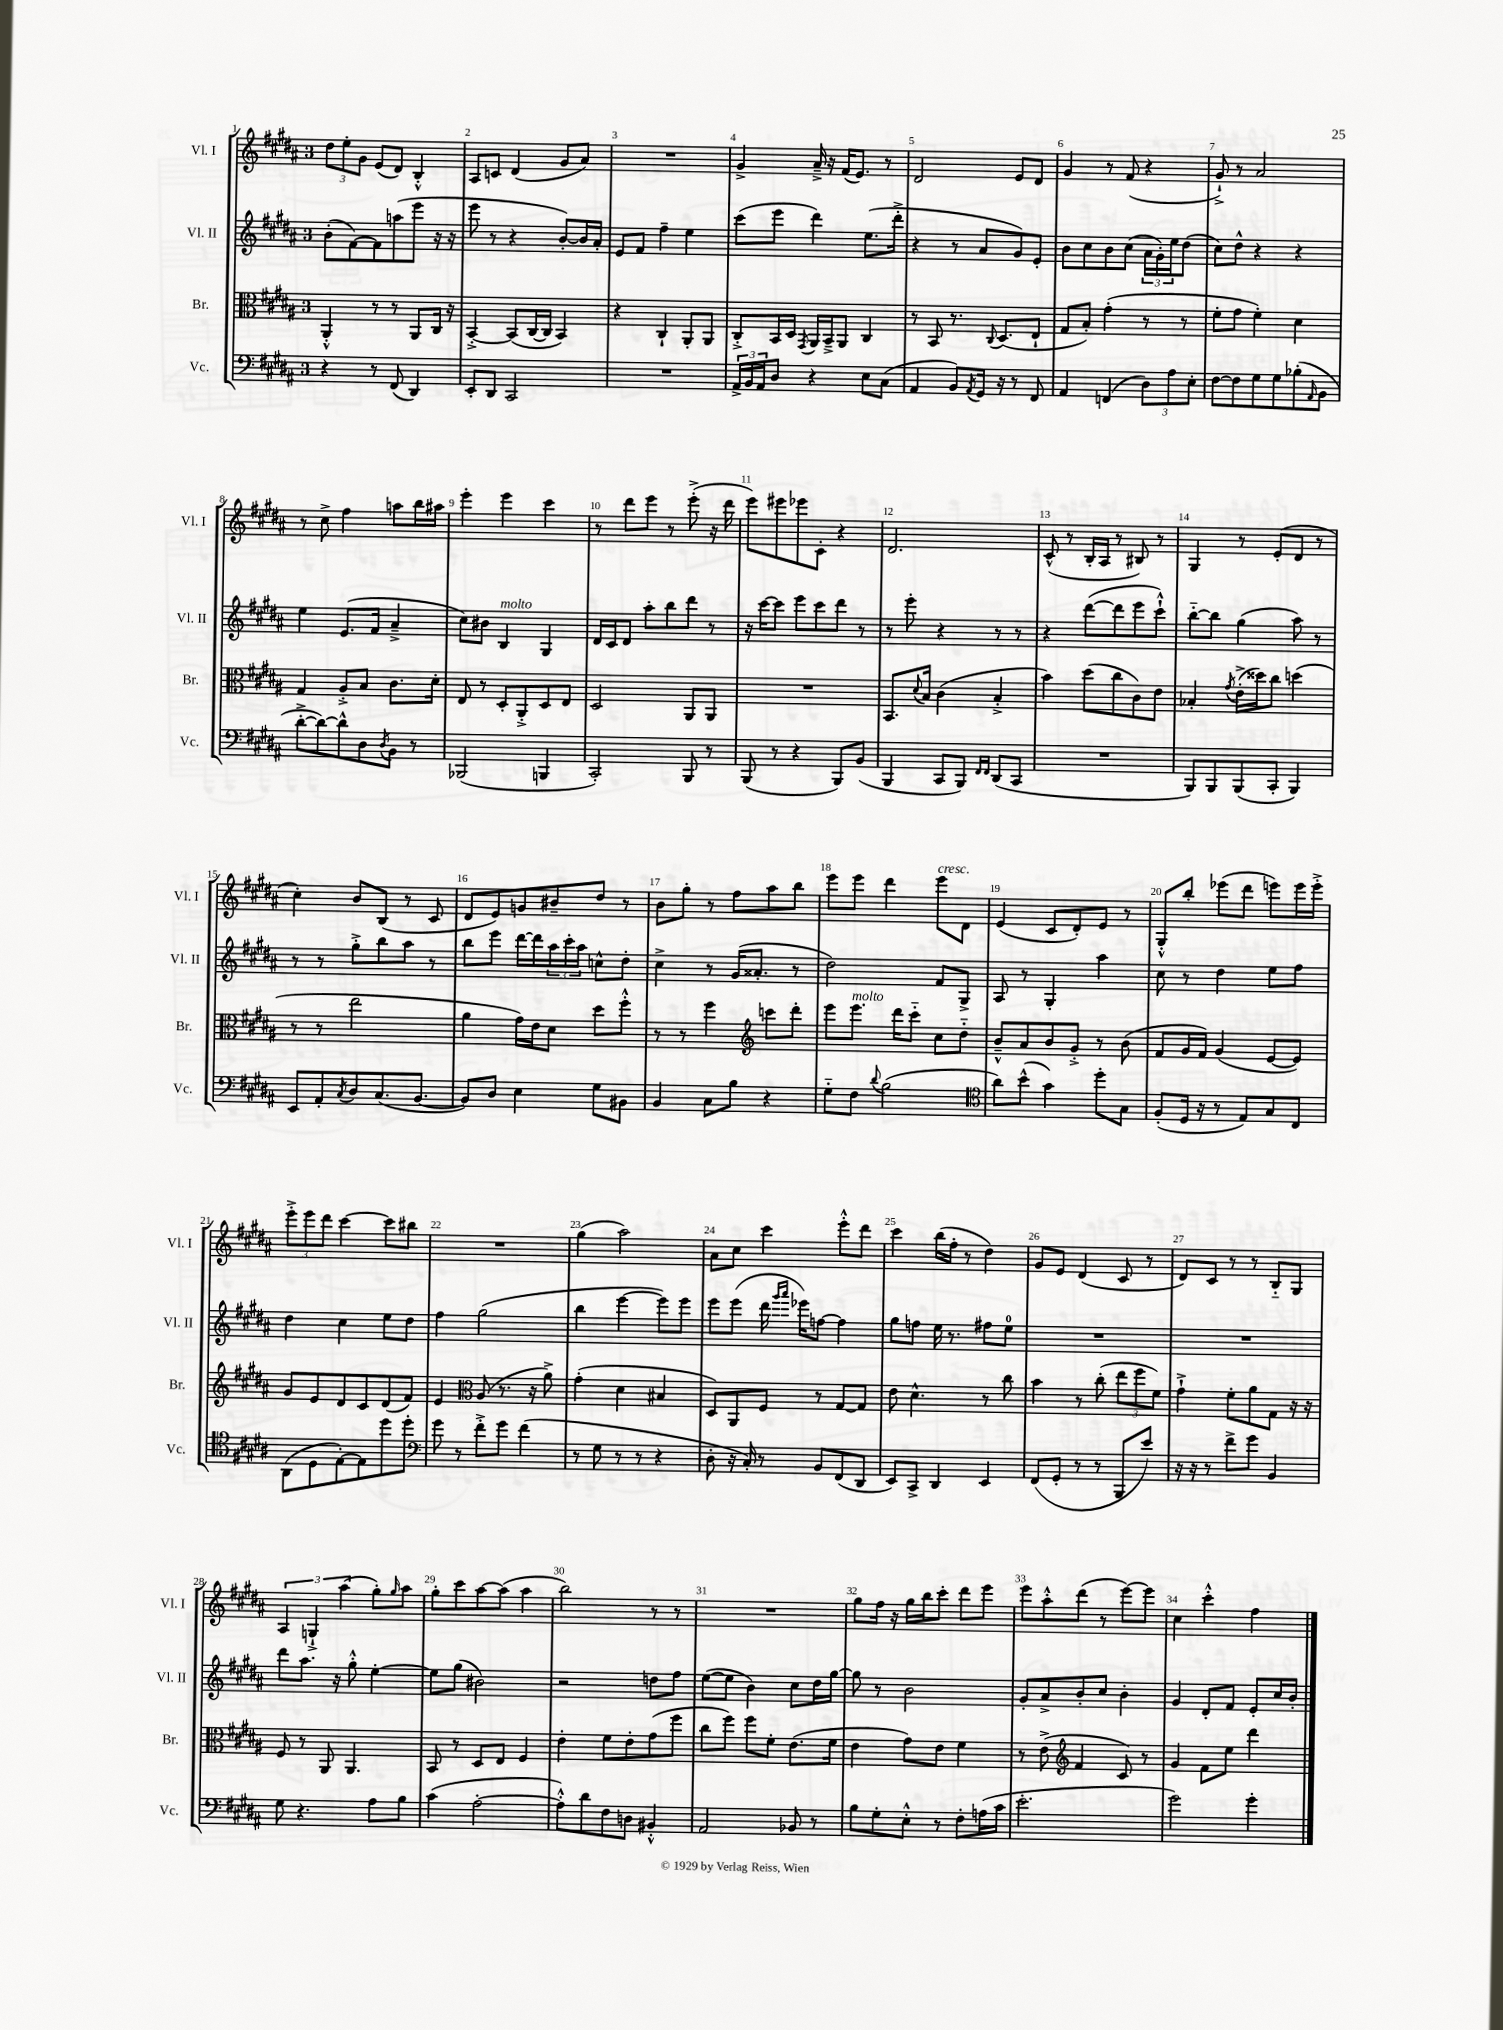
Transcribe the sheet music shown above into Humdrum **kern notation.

**kern	**kern	**kern	**kern
*staff4	*staff3	*staff2	*staff1
*clefF4	*clefC3	*clefG2	*clefG2
*k[f#c#g#d#a#]	*k[f#c#g#d#a#]	*k[f#c#g#d#a#]	*k[f#c#g#d#a#]
*M3/4	*M3/4	*M3/4	*M3/4
4r	4AA#'^^	(8b'	12dd#
.	.	.	12ee'
.	.	[8f#)	.
.	.	.	12g#
8r	8r	8f#]	(8e
(8FF#	8r	(8aa	8d#)
4DD#)	8AA#	8eee	4B'^^
.	16C#	16r	.
.	16r	16r	.
=	=	=	=
8EE'	[4BB'^	8eee	8A#
8DD#	.	8r	8c
2CC#	(8BB]	4r	(4d#
.	[16C#	.	.
.	16C#]	.	.
.	4BB)	[8b')	8g#
.	.	16b]	8a#)
.	.	16a#'	.
=	=	=	=
2.r	4r	8e	2.r
.	.	8f#	.
.	4C#`	4ff#~	.
.	8AA#'	4ee	.
.	8AA#	.	.
=	=	=	=
24AA#^	8C#'^	(8ccc#	4g#^
24BB	.	.	.
24AA#	.	.	.
8D#	16BB	8eee	.
.	16D#	.	.
.	8qGG#	.	.
4r	16AA#	4ddd#)	16a#~^
.	16BB~^	.	16r
.	8AA#	.	(16f#
.	.	.	8.e)
8E	4C#	(8.ee	.
(8C#	.	.	8r
.	.	16ddd#'^	.
=	=	=	=
4AA#	8r	4r	2d#
.	8BB	.	.
8BB)	8.r	8r	.
8qAA#	.	.	.
16GG#	.	8a#	.
.	8qqC#	.	.
16r	(8.D#	.	.
8r	.	8g#)	8e
8FF#	8E`	8e'	8d#
=	=	=	=
4AA#	8G#	8b	4g#
.	8B')	8cc#	.
(4FF	(4g#'	8b	8r
.	.	(8cc#	(8f#
12D#)	8r	24a#	4r
.	.	24g#')	.
12A#	.	24ee	.
.	8r	(8dd#	.
12E'	.	.	.
=	=	=	=
[8F#	8f#'	8cc#)	8g#`^)
8F#]	8g#	8dd#^^	8r
8G#	4f#')	4r	2a#
8G#	.	.	.
(8B-'	4d#	4r	.
16qqAA#	.	.	.
8BB	.	.	.
=	=	=	=
[8d#'^	4G#	4ee	8r
8d#_)	.	.	8cc#^
8d#^^]	8A#'^	(8.e	4ff#
8D#	8B	.	.
.	.	16f#	.
8qD#	.	.	.
8BB	8.c#	4a#~^	8aa
8r	.	.	16bb
.	16d#'	.	16aa#
=	=	=	=
(2BBB-	8E	8cc#)	4eee'
.	8r	8b#	.
.	8D#'	4B	4eee
.	8AA#'^	.	.
4BBB	8D#	4G#	4ccc#
.	8E	.	.
=	=	=	=
2CC#')	2D#	16d#	8r
.	.	16c#	.
.	.	8d#	8ddd#
.	.	8aa#'	8eee
.	.	8bb	8r
8BBB	8AA#	8ddd#	(8eee'^
8r	8AA#	8r	16r
.	.	.	16ddd#
=	=	=	=
(8BBB	2.r	16r	8eee)
.	.	[16ccc#	.
8r	.	8ccc#]	8eee#
4r	.	8eee	8eee-
.	.	8ccc#	8c#'
8BBB)	.	8ddd#	4r
(8BB	.	8r	.
=	=	=	=
4BBB	8.BB	8r	2.d#
.	.	8eee'	.
.	8qqd#	.	.
.	16B	.	.
8CC#	(4c#	4r	.
8BBB)	.	.	.
16qqFF#	.	.	.
16qqFF#	.	.	.
(8DD#	4B'^	8r	.
8CC#	.	8r	.
=	=	=	=
2.r	4b)	4r	(8c#^^
.	.	.	8r
.	(8dd#	([8ddd#	16B'
.	.	.	16A#
.	8cc#	8ddd#]	8r
.	8c#)	8eee	8B#)
.	8e	8ccc#`^^)	8r
=	=	=	=
8BBB)	4B-'	[8bb'~	4G#
8BBB	.	8bb]	.
.	8qg#	.	.
(8BBB	(16e'^	(4gg#	8r
.	16dd##)	.	.
8CC#'	8cc#	.	(8e'
4BBB)	(4dd	8aa#)	8d#
.	.	8r	8r
=	=	=	=
8EE	8r	8r	4cc#')
8AA#'	8r	8r	.
8qC#	.	.	.
8D#	2ee	8gg#'^	8b
(8.C#	.	8bb	(8B
.	.	8aa#	8r
[8.BB	.	.	.
.	.	8r	8c#
=	=	=	=
8BB])	4a#	8bb	8d#
8D#	.	8eee	8e)
4E	16g#)	[16ddd#	8g
.	16e	16ddd#]	.
.	8d#	24aa#	8b#~
.	.	24ccc#'	.
.	.	24aa#	.
8G#	8dd#	8cc^^	8dd#
8BB#	8ff#'^^	8dd#'	8r
=	=	=	=
4BB	8r	4cc#^	8b
.	8r	.	8gg#'
8C#	4ff#	8r	8r
8B	.	(16g#	8ff#
.	.	8.a##'	.
*	*clefG2	*	*
4r	8ccc	.	8aa#
.	8ddd#'	8r	8bb
=	=	=	=
8G#'~	8eee	2dd#)	8eee
8F#	8.eee	.	8eee
8qqd#	.	.	.
(2B	.	.	4ddd#
.	16ddd#	.	.
.	8ccc#'~	.	.
.	8cc#	8f#	8eee
.	8dd#'~	8G#^	8d#
=	=	=	=
*clefC4	*	*	*
8a#)	8b~^^	8A#	(4e
(8b^^	8a#	8r	.
4g#)	8b	4G#'	8c#
.	8g#'^	.	8d#')
8dd#'	8r	4aa#	8e
8G#	(8b	.	8r
=	=	=	=
(8F#'	8f#	8cc#	8G#'^^
16D#	16g#	8r	8bb'
16r	16f#)	.	.
8r	(4g#	4dd#	(8eee-
8E)	.	.	8ddd#
8G#	[8e	8ee	8eee)
8C#	8e])	8ff#	16eee
.	.	.	16eee'^
=	=	=	=
(8AA#	8g#	4dd#	12eee'^
.	.	.	12eee
8D#	8e	.	.
.	.	.	12ddd#
[8E')	8d#	4cc#	[4ccc#
8E]	8c#	.	.
8dd#	(8d#	8ee	8ccc#]
8dd#'	8f#)	8dd#	8bb#
=	=	=	=
*clefF4	*	*	*
8g#	4e	4ff#	2.r
8r	.	.	.
*	*clefC3	*	*
8f#'^	(8A#	(2gg#	.
8g#	8.r	.	.
(4f#	.	.	.
.	16r	.	.
.	8a#^)	.	.
=	=	=	=
8r	(4g#'	4bb	(4gg#
8G#	.	.	.
8r	4d#	[4eee	2aa#)
8r	.	.	.
4r	4B#	8eee])	.
.	.	8eee	.
=	=	=	=
8D#'	8D#)	8eee	8a#
16r	8AA#	(8eee	8cc#
16C#')	.	.	.
8r	8F#	16ddd#	4ccc#
.	.	16qqggg#	.
.	.	16qqaaa#	.
.	.	16eee-)	.
8BB	8r	[8ff	.
(8FF#	[8G#	4ff]	8eee'^^
8DD#	8G#]	.	8ddd#
=	=	=	=
8EE)	8e	8gg#	4ccc#
8CC#^	4.d#^^	8ff	.
4DD#	.	16ee	(16bb
.	.	8.r	16ff#'
.	.	.	8r
4EE	8r	8ff#	4dd#)
.	8cc#	8ee	.
=	=	=	=
(8FF#	4b	2.r	8g#
8GG#'	.	.	8e
8r	8r	.	(4d#
8r	(8cc#'	.	.
8BBB	12ee	.	8c#
.	12ff#	.	.
8e)	.	.	8r
.	12f#)	.	.
=	=	=	=
16r	4g#`^	2.r	8d#)
16r	.	.	.
8r	.	.	8c#
8f#^	8f#'	.	8r
8g#	8a#	.	8r
4BB	8G#	.	8B'~
.	16r	.	8G#
.	16r	.	.
=	=	=	=
8G#	8F#	8ddd#	6A#
4.r	8r	8.aa#	.
.	.	.	6G`^
.	8AA#	.	.
.	.	16r	.
.	.	.	(6aa#
.	4.AA#	8gg#'^^	.
8A#	.	[4ee'	8gg#')
.	.	.	16qqgg#
8B	.	.	8aa#
=	=	=	=
(4c#	8BB	8ee]	8gg#'
.	8r	(8gg#	8ccc#
[2A#'	8D#	2b#)	[8aa#
.	8E	.	(8aa#]
.	4F#	.	4aa#
=	=	=	=
8A#'^^])	4e'	2r	2bb)
8d#	.	.	.
8F#	8f#	.	.
8D	8e'	.	.
4BB#'^^	(8g#	8dd	8r
.	8ff#	8ff#	8r
=	=	=	=
2AA#	8cc#	([8ee	2.r
.	8ff#)	8ee]	.
.	8ff#	4b)	.
.	8f#'	.	.
8BB-	(8.e	8cc#	.
8r	.	16dd#	.
.	16f#	[16gg#	.
=	=	=	=
8B	4e	8gg#]	8gg#
8G#'	.	8r	16ff#
.	.	.	16r
8E'^^	8g#)	2b	16gg#
.	.	.	16bb
8r	8e	.	8ccc#'
8F#'	4f#	.	8ddd#
(16A	.	.	8eee
16c#	.	.	.
=	=	=	=
2.e'	8r	8g#'	8eee
.	(8e^	8a#^	8aa#'^^
*	*clefG2	*	*
.	4f#	8b'	(8ddd#
.	.	8cc#	8r
.	8c#)	4b'	[8eee)
.	8r	.	8eee]
=	=	=	=
2g#)	4g#	4g#	4cc#
.	8f#	8d#'	4ccc#'^^
.	8ee	8f#	.
4g#'	4ddd#	8e'	4ff#
.	.	16cc#	.
.	.	16b'	.
==	==	==	==
*-	*-	*-	*-
